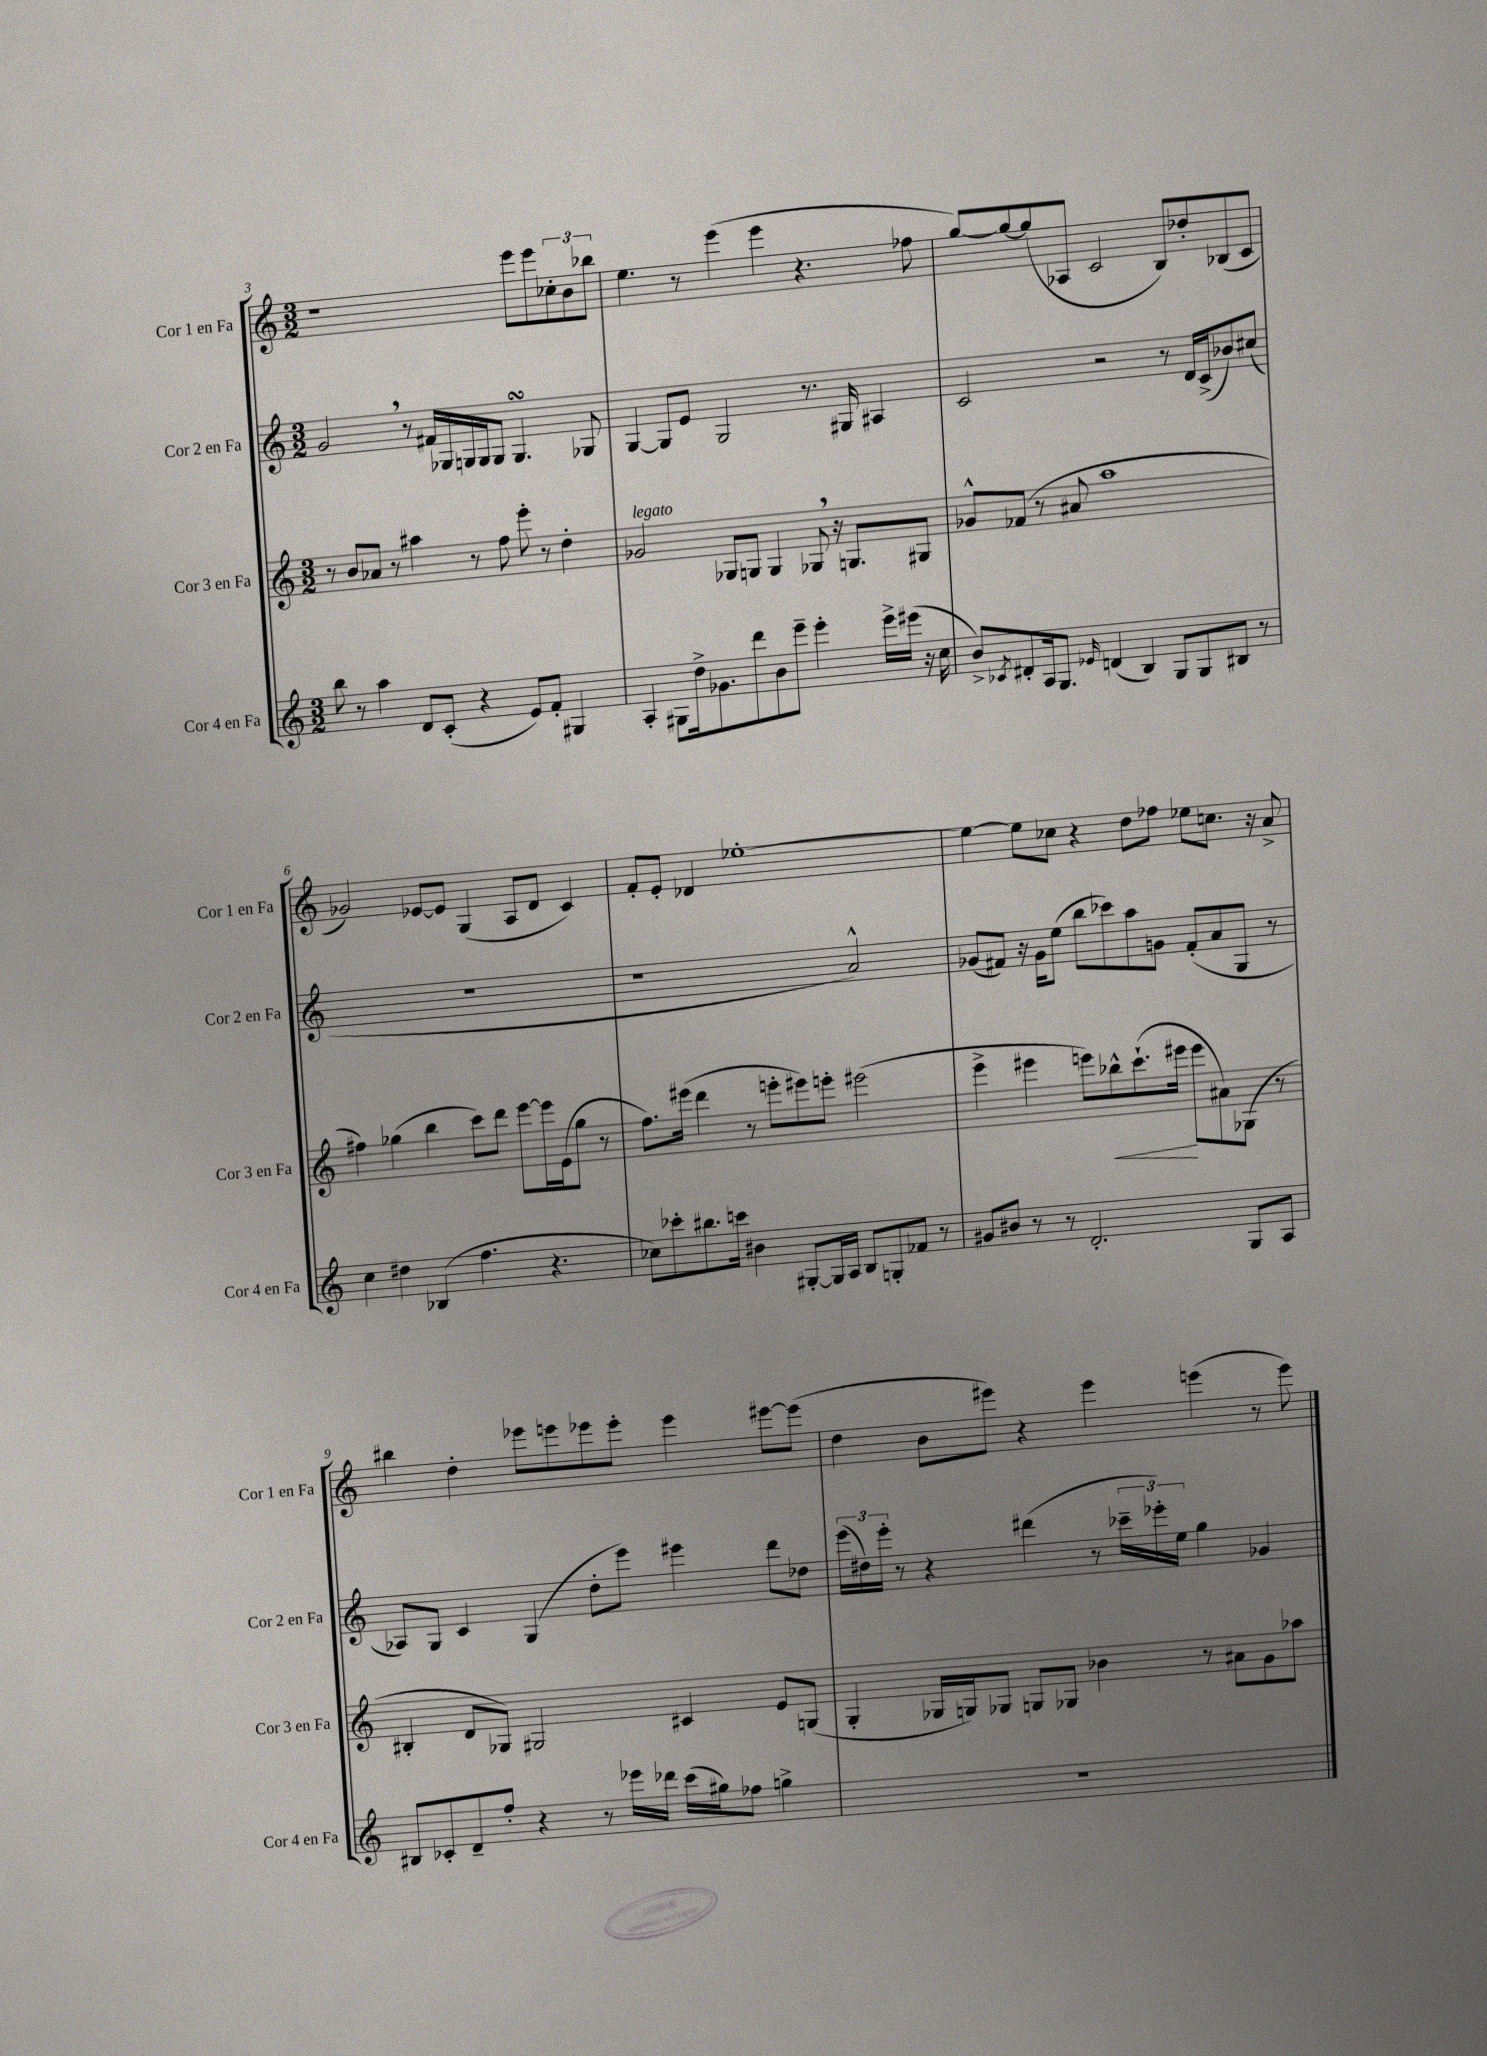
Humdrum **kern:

**kern	**kern	**kern	**kern
*staff4	*staff3	*staff2	*staff1
*clefG2	*clefG2	*clefG2	*clefG2
*k[]	*k[]	*k[]	*k[]
*M3/2	*M3/2	*M3/2	*M3/2
8bb\	8r	2g/	1r
8r	8b/L	.	.
4aa\	8a-/J	.	.
.	8r	.	.
8d/L	4aa#\	8r	.
(8c'/J	.	16f#/LL	.
.	.	16G-/	.
4r	8r	16G/	.
.	.	16G/J	.
.	8ff\	8G/J	.
8e/L)	8eee'\	4.G/	8eee\L
8f'/J	8r	.	8eee\
4G#/	4dd'\	.	12cc-'\
.	.	.	12b\
.	.	8G-/	.
.	.	.	12bb-\J
=	=	=	=
4A'/	2g-/	[4G/	4.ee\
8G#\L	.	8G/]L	.
16dd^\k	.	8e/J	8r
8.g-\	.	.	.
.	8G-/L	2G/	(4eee\
8ddd\	8G/J	.	.
8b\	4G/	.	4eee\
8eee~\J	.	.	.
4eee'\	8G-/	8.r	4.r
.	16r	.	.
.	8.G/L	16G#/	.
16eee^\LL	.	4A#/	.
(16eee#\JJ	.	.	.
16r	8G#/J	.	8ff-\
16cc\	.	.	.
=	=	=	=
8b^/L)	8g-^^/L	2c/	[8gg/L)
8qc-/	.	.	.
8d#'/	(8f-/J	.	8gg/_
16A/k	8r	.	(8gg/]
8.G/J	.	.	.
.	8a#/	.	8A-/J
16qqe-/	.	.	.
(4d/	1aa	2r	2c/
4B/)	.	.	.
8G/L	.	8r	8B/L)
8G/	.	16d/LL	8dd-'/
.	.	(16c^/J	.
8B#/J	.	8b-/)	(8B-/
8r	.	(8cc#/J	8c/J
=	=	=	=
4cc\	4ff#\)	1.r	2g-/)
4dd#\	(4gg-\	.	.
(4B-/	4bb\	.	[8e-/L
.	.	.	8e-/]J
4.ff\	8ccc\L)	.	(4G/
.	8ddd\J	.	.
.	[8eee\L	.	8A/L
4.r	16eee\]L	.	8d/J
.	(16e\J	.	.
.	8gg-\J	.	4c/)
.	8r	.	.
=	=	=	=
8cc-\L)	8.ff\L)	1r	8f'/L
8ccc-'\	.	.	8e'/J
.	(16eee#\Jk	.	.
8.bb#\	4ddd\	.	4d-/
16ccc\Jk	.	.	.
4b#\	8r	.	[1ee-'
.	8eee'\L	.	.
[8G#'/L	8eee#\)	.	.
16G#/]L	8eee'\J	.	.
16A/JJ	.	.	.
8B/L	(2eee#\	2a^^/)	.
8G'/	.	.	.
8f-/J	.	.	.
8r	.	.	.
=	=	=	=
8g#/L	4eee^\	(8g-/L	4ee-\_
8b#/J	.	8f#/J)	.
8r	4eee#\	16r	8ee-\]L
.	.	16g-\LK	.
8r	.	(8ee\J	8cc-\J
2.d'/	8eee\L)	8bb\L	4r
.	8bb-^^\	8ccc-\)	.
.	(8.ccc`\	8aa\	8dd\L
.	.	8g\J	8ff-\J
.	16eee#\Jk	.	.
.	8eee#\L	(8f#'/L	8ee-\L
.	8a#\)	8a/	8.cc\J
8G/L	(8G-\J	8G/J	.
.	.	.	16r
8A/J	8r	8r	8a^/
=	=	=	=
8B#/L	4B#'/	8A-/L)	4bb#\
8c-'/	.	8G/J	.
8d~/	8d/L	4c/	4dd'\
8ff'/J	8G-/J)	.	.
4r	2G#/	(4G/	8eee-\L
.	.	.	8eee\
8r	.	8dd'\L	8eee-\
16eee-\LL	.	8eee\J)	8eee-'\J
16ddd-\JJ	.	.	.
(16ccc\LL	4c#/	4eee#\	4eee-\
16gg#\J)	.	.	.
8ff-\J	.	.	.
4gg^\	8e/L	8ddd\L	[8eee#\L
.	(8G/J	8dd-\J	(8eee#\]J
=	=	=	=
1.r	4G'/	(24eee\LL	4dd\
.	.	24dd#\)	.
.	.	24eee'\JJ	.
.	.	8r	.
.	16G-/LL	4r	8b\L
.	16G/J)	.	.
.	8G-/J	.	8eee#\J)
.	8G/L	(4ddd#\	4r
.	8G-/J	.	.
.	4b-\	8r	4eee#\
.	.	24ccc-~\LL	.
.	.	24eee-'\)	.
.	.	24ee\JJ	.
.	8r	4gg\	(4eee\
.	8a#\L	.	.
.	8g\	4g-/	8r
.	8aa-\J	.	8eee\)
==	==	==	==
*-	*-	*-	*-
